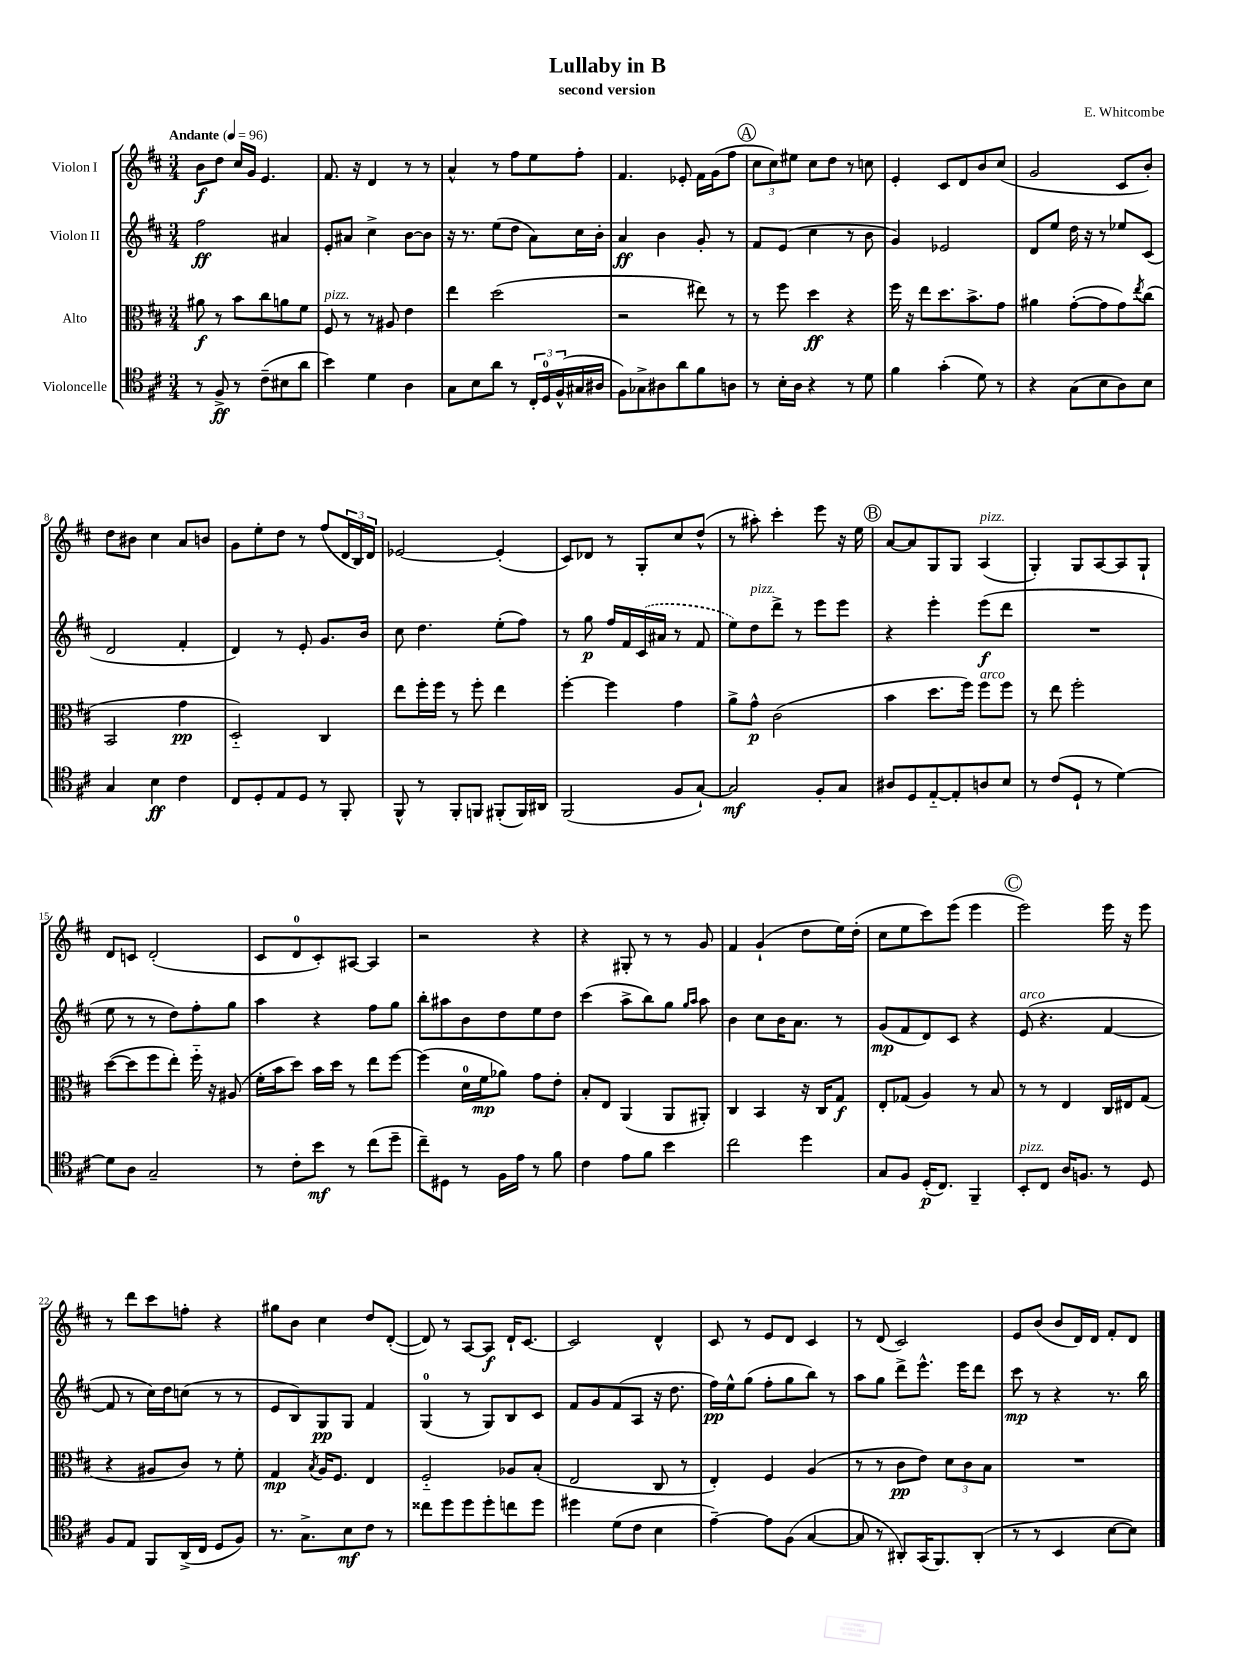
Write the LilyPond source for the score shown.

\header { title = "Lullaby in B" composer = "E. Whitcombe" subtitle = "second version" }
<<
\new StaffGroup <<
\new Staff = "s0" \with { instrumentName = "Violon I" } {
    \clef treble \key d \major \numericTimeSignature \time 3/4 \tempo "Andante" 4 = 96
    b'8\f d''8 cis''16 g'16 e'4. |
    fis'8. r16 d'4 r8 r8 |
    a'4-^ r8 fis''8 e''8 fis''8-. |
    fis'4. ees'8-. fis'16 g'16( fis''8 |
    \mark \markup { \circle "A" } \tuplet 3/2 { cis''8 cis''8) eis''8 } cis''8 d''8 r8 c''8 |
    e'4-. cis'8 d'8 b'8 cis''8( |
    g'2 cis'8 b'8-.) |
    d''8 bis'8 cis''4 a'8 b'8 |
    g'8 e''8-. d''8 r8 fis''8( \tuplet 3/2 { d'16 b16) d'16 } |
    ees'2~ ees'4-.( |
    cis'8) des'8 r8 g8-. cis''8 d''8-^( |
    r8 ais''8-.) cis'''4-. e'''8 r16 e''16 |
    \mark \markup { \circle "B" } a'8~ a'8 g8 g8 a4^\markup { \italic "pizz." }( |
    g4-.) g8 a8~ a8 g8-! |
    d'8 c'8 d'2-.( |
    cis'8 d'8-0 cis'8-.) ais8~ ais4 |
    r2 r4 |
    r4 gis8-. r8 r8 g'8 |
    fis'4 g'4-!( d''8 e''16) d''16-.( |
    cis''8 e''8 cis'''8) e'''8( e'''4 |
    \mark \markup { \circle "C" } e'''2) e'''16 r16 e'''8 |
    r8 d'''8 cis'''8 f''8-. r4 |
    gis''8 b'8 cis''4 d''8 d'8~-.( |
    d'8) r8 a8~ a8\f d'16-! cis'8.~ |
    cis'2 d'4-^ |
    cis'8 r8 e'8 d'8 cis'4 |
    r8 d'8( cis'2) |
    e'8 b'8( b'8 d'16) d'16 fis'8-. d'8 \bar "|." |
}
\new Staff = "s1" \with { instrumentName = "Violon II" } {
    \clef treble \key d \major \numericTimeSignature \time 3/4
    fis''2\ff ais'4 |
    e'8-. ais'8 cis''4-> b'8~ b'8 |
    r16 r8. e''8( d''8 a'8) cis''16 b'16-. |
    a'4\ff b'4 g'8-. r8 |
    \mark \markup { \circle "A" } fis'8 e'8( cis''4 r8 b'8 |
    g'4) ees'2 |
    d'8 e''8 d''16 r16 r8 ees''8 cis'8( |
    d'2 fis'4-. |
    d'4) r8 e'8-. g'8. b'16 |
    cis''8 d''4. e''8-.( fis''8) |
    r8 g''8\p fis''16 fis'16 \once \slurDashed cis'16( ais'16 r8 fis'8 |
    e''8) d''8^\markup { \italic "pizz." } d'''8-> r8 e'''8 e'''8 |
    \mark \markup { \circle "B" } r4 e'''4-. e'''8\f( d'''8 |
    R2. |
    e''8 r8 r8 d''8) fis''8-. g''8 |
    a''4 r4 fis''8 g''8 |
    b''8-. ais''8 b'8 d''8 e''8 d''8 |
    cis'''4( a''8-> b''8) g''8 \grace { g''16 a''16 } a''8 |
    b'4 cis''8 b'16 a'8. r8 |
    g'8\mp( fis'8 d'8) cis'8 r4 |
    \mark \markup { \circle "C" } e'8^\markup { \italic "arco" }( r4. fis'4~ |
    fis'8 r8 cis''16) d''16 c''8( r8 r8 |
    e'8 b8) g8\pp g8 fis'4 |
    g4-0( r8 g8) b8 cis'8 |
    fis'8 g'8 fis'8( a8 r16 d''8. |
    fis''16\pp) e''16-^ g''8( fis''8-. g''8 b''8) r8 |
    a''8 g''8 d'''8-> e'''8.-^ e'''16 d'''8 |
    cis'''8\mp r8 r4 r8. b''16 \bar "|." |
}
\new Staff = "s2" \with { instrumentName = "Alto" } {
    \clef alto \key d \major \numericTimeSignature \time 3/4
    ais'8\f r8 b'8 cis''8 a'8 fis'8 |
    fis8^\markup { \italic "pizz." } r8 r8 ais8 e'4 |
    e''4 d''2( |
    r2 eis''8) r8 |
    \mark \markup { \circle "A" } r8 fis''8 d''4\ff r4 |
    fis''16 r16 e''8 d''8. b'8.-> g'8 |
    ais'4 g'8~-.( g'8 g'8) \acciaccatura { e''8 } cis''8( |
    b,2 g'4\pp |
    d2-_) cis4 |
    e''8 fis''16-. fis''16 r8 fis''8-. e''4 |
    fis''4~-. fis''4 g'4 |
    a'8-> g'8-^\p cis'2( |
    \mark \markup { \circle "B" } b'4 d''8. fis''16) fis''8^\markup { \italic "arco" } fis''8 |
    r8 e''8 fis''2-. |
    d''8~( d''8 fis''8 e''8-.) fis''16-_ r16 ais8( |
    fis'16-. b'16 d''8) b'16 d''16 r8 e''8 fis''8~ |
    fis''4( d'16-0 fis'16\mp aes'8) g'8 e'8-. |
    b8-. e8 a,4( a,8 ais,8-.) |
    cis4 b,4 r16 cis16 g8\f |
    e8-. ges8( a4) r8 b8 |
    \mark \markup { \circle "C" } r8 r8 e4 cis16 eis16 g8( |
    r4 ais8 cis'8) r8 fis'8-. |
    g4\mp \acciaccatura { b8 } a16 fis8. e4 |
    fis2-_ aes8 b8-.( |
    e2 cis8 r8 |
    e4-.) fis4 a4( |
    r8 r8 cis'8\pp e'8) \tuplet 3/2 { d'8 cis'8 b8 } |
    R2. \bar "|." |
}
\new Staff = "s3" \with { instrumentName = "Violoncelle" } {
    \clef tenor \key d \major \numericTimeSignature \time 3/4
    r8 fis8->\ff r8 cis'8--( bis8 a'8 |
    b'4) d'4 a4 |
    g8 b8 a'8 r8 \tuplet 3/2 { cis16-. d16-0 fis16-^( } gis16 ais16 |
    fis8) ges8-> ais8 a'8 fis'8 a8 |
    \mark \markup { \circle "A" } r8 b16-. a16 r4 r8 d'8 |
    fis'4 g'4-.( d'8) r8 |
    r4 g8( b8 a8) b8 |
    g4 b4\ff cis'4 |
    cis8 d8-. e8 d8 r8 fis,8-. |
    fis,8-^ r8 fis,8-. f,8 fis,8-.( fis,16) ais,16 |
    fis,2( fis8 g8~-!) |
    g2\mf fis8-. g8 |
    \mark \markup { \circle "B" } ais8 d8 e8~-_ e8-. a8 b8 |
    r8 cis'8( d8-! r8 d'4~) |
    d'8 a8 g2-- |
    r8 cis'8-. b'8\mf r8 cis''8( d''8-- |
    cis''8--) dis8 r8 fis16 e'16 r8 fis'8 |
    cis'4 e'8 fis'8 b'4 |
    cis''2 d''4 |
    g8 fis8 d16-.\p( cis8.) fis,4-- |
    \mark \markup { \circle "C" } b,8-.^\markup { \italic "pizz." } cis8 a16 f8. r8 d8 |
    fis8 e8 fis,8 a,16->( cis16 d8 fis8) |
    r8. g8.-> b8\mf cis'8 r8 |
    cisis''8 d''8 d''8 d''8-. c''8 d''8 |
    dis''4 d'8( cis'8 b4 |
    e'4~--) e'8 fis8( g4~ |
    g8 r8 ais,8-.) g,16( fis,8.) ais,8-.( |
    r8 r8 b,4 b8~ b8) \bar "|." |
}
>>
>>
